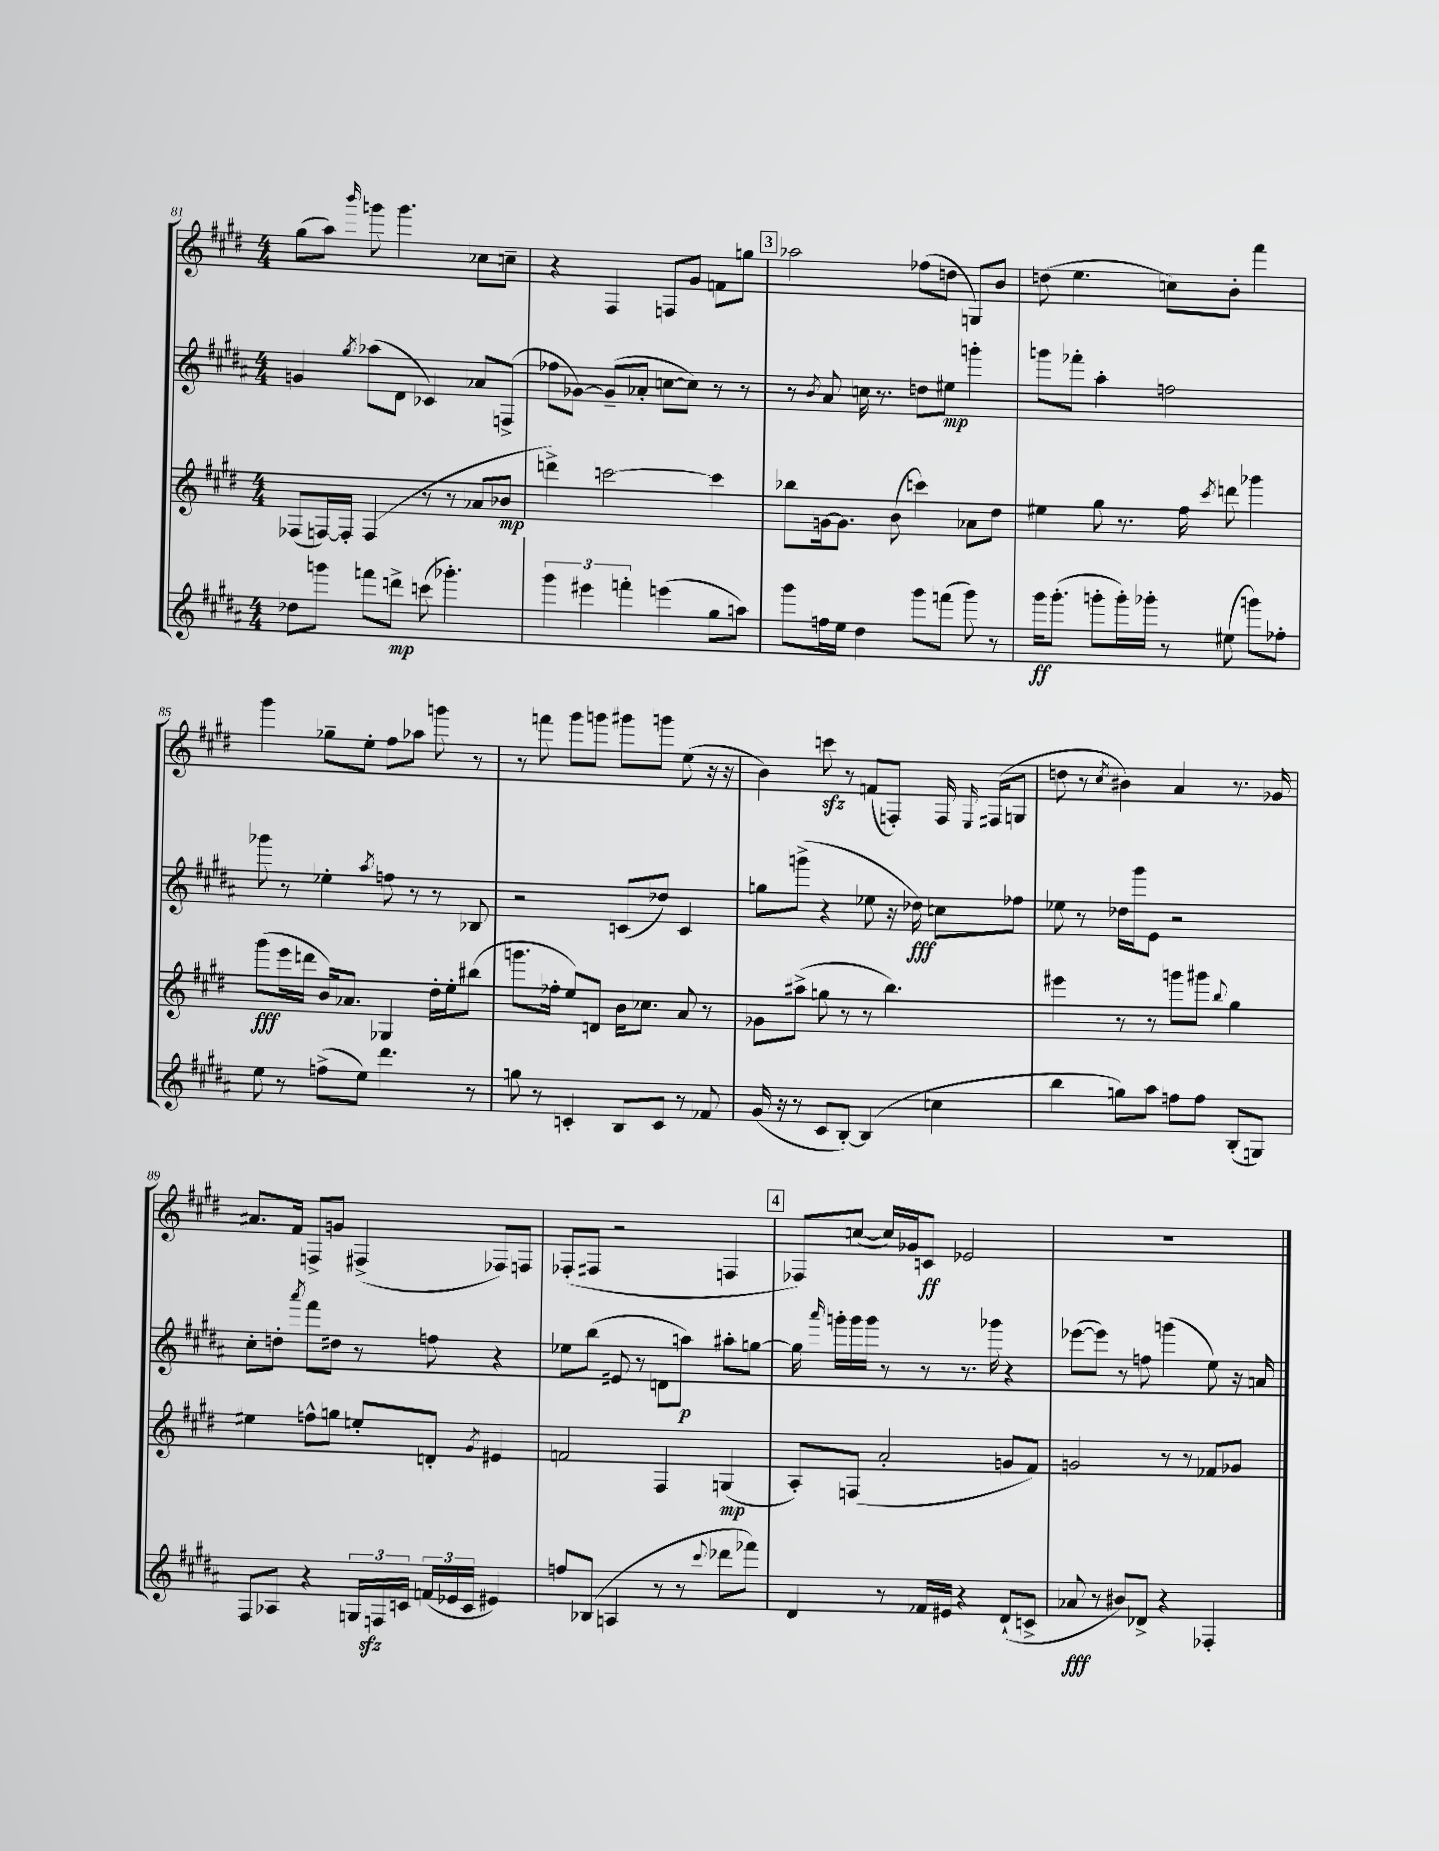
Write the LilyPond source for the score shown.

<<
\new StaffGroup <<
\new Staff = "s0" {
    \clef treble \key e \major \numericTimeSignature \time 4/4
    \autoBeamOff gis''8[( a''8]) \grace { b'''16 } g'''8 g'''4. ces''8[ c''8]-- |
    r4 fis4 f8[ gis'8] f'8[ g''8] |
    \mark \markup { \box "3" } aes''2 fes''8[( d''8] g8[) b'8] |
    d''8( e''4. c''8[) b'8]-. fis'''4 |
    gis'''4 ges''8[-- e''8]-. fis''8[ aes''8] g'''8 r8 |
    r8 f'''8 gis'''8[ g'''8] gis'''8[ g'''8] e''8( r16 r16 |
    b'4) c'''8\sfz r8 f'8[( f8]-.) f16 \grace { e16 } fis16[( g8] |
    d''8 r8 \acciaccatura { cis''8 } bis'4) a'4 r8. ges'16 |
    ais'8.[ fis'16] f8[-> g'8] fis4->( fes8[) f8] |
    fes8[-.( fis8] r2 f4 |
    \mark \markup { \box "4" } fes8[) c''8]~( c''16[) ges'16 c'8]\ff ees'2 |
    R1 \bar "|." |
}
\new Staff = "s1" {
    \clef treble \key b \major \numericTimeSignature \time 4/4
    \autoBeamOff g'4 \acciaccatura { gis''8 } aes''8[( dis'8] ces'4) aes'8[ f8]->( |
    fes''8[ ges'8]~) ges'8[--( aes'8]-. c''8[~ c''8]) r8 r8 |
    \mark \markup { \box "3" } r8 \acciaccatura { b'8 } ais'8 c''16 r8. d''8[ eis''8]\mp g'''4-. |
    g'''8[ fes'''8]-. ais''4-. f''2 |
    ges'''8 r8 ees''4-. \acciaccatura { ais''8 } f''8 r8 r8 bes8 |
    r2 c'8[( des''8]) c'4 |
    g''8[ g'''8]->( r4 ees''8 r16 des''16\fff) c''8[ fes''8] |
    ees''8 r8 des''16[ gis'''16 e'8] r2 |
    cis''8[-. d''8]-. \acciaccatura { ais'''8 } fis'''8[ dis''8] r8 f''8 r4 |
    ees''8[ b''8]( eis'8 r8 d'8[ a''8]\p) ais''8[-. g''8]~ |
    \mark \markup { \box "4" } g''16 \grace { ais'''16 } g'''16[-. g'''16 g'''16] r8 r8 r8. ges'''16 r4 |
    ees'''8[~( ees'''8]) r8 f''8 g'''4( e''8) r16 a'16 \bar "|." |
}
\new Staff = "s2" {
    \clef treble \key e \major \numericTimeSignature \time 4/4
    \autoBeamOff fes8[( f16~) f16]-. f4( r8 r8 aes'8[ bes'8]\mp |
    d'''4->) c'''2~ c'''4 |
    \mark \markup { \box "3" } bes''8[ g'16~ g'8.] b'8( c'''4) aes'8[ dis''8] |
    eis''4 gis''8 r8. fis''16 \acciaccatura { cis'''8 } d'''8 ges'''4 |
    gis'''8[\fff( e'''16 d'''16] b'16[) aes'8.] ges4 dis''16[-. e''16-. bis''8]( |
    g'''8.[ fes''16]-. e''8[) d'8] b'16[ ces''8.] a'8 r8 |
    ges'8[ ais''8]->( g''8 r8 r8 b''4.) |
    eis'''4 r8 r8 g'''8[ gis'''8] \appoggiatura { b''8 } gis''4 |
    eis''4 f''8[-^ g''8] e''8[-. d'8]-. \acciaccatura { gis'8 } eis'4 |
    f'2 fis4 g4\mp( |
    \mark \markup { \box "4" } a8[-.) f8]( a'2-. g'8[ fis'8]) |
    g'2 r8 r8 fes'8[ ges'8] \bar "|." |
}
\new Staff = "s3" {
    \clef treble \key b \major \numericTimeSignature \time 4/4
    \autoBeamOff des''8[ g'''8] f'''8[ d'''8]->\mp c'''8( ges'''4.-.) |
    \tuplet 3/2 { gis'''4 eis'''4 f'''4-. } e'''4( gis''8[ a''8]) |
    \mark \markup { \box "3" } gis'''8[ f''16 e''16] dis''4 gis'''8[ f'''8]( gis'''8) r8 |
    gis'''16[\ff gis'''8.]-.( g'''8[-. g'''16-.) ges'''16]-. r8 eis''8( g'''8[) fes''8]-. |
    e''8 r8 f''8[->( e''8]) dis'''4. r8 |
    g''8 r8 c'4-. b8[ c'8] r8 fes'8 |
    gis'16( r16 r8 cis'8[ b8]~-.) b4( c''4 |
    b''4 g''8[) ais''8] f''8[ f''8] b8[-.( g8]) |
    fis8[ aes8] r4 \tuplet 3/2 { g16[ f16\sfz c'16] } \tuplet 3/2 { f'16[( ees'16 c'16] } eis'4) |
    f''8[ bes8]( a4 r8 r8 \appoggiatura { cis'''8 } des'''8[ fes'''8]) |
    \mark \markup { \box "4" } dis'4 r8 fes'16[ eis'16] r4 dis'8[-!( c'8]-> |
    aes'8\fff r8 bis'8[) des'8]-> r4 fes4-. \bar "|." |
}
>>
>>
\layout { \context { \Score currentBarNumber = #81 } }
